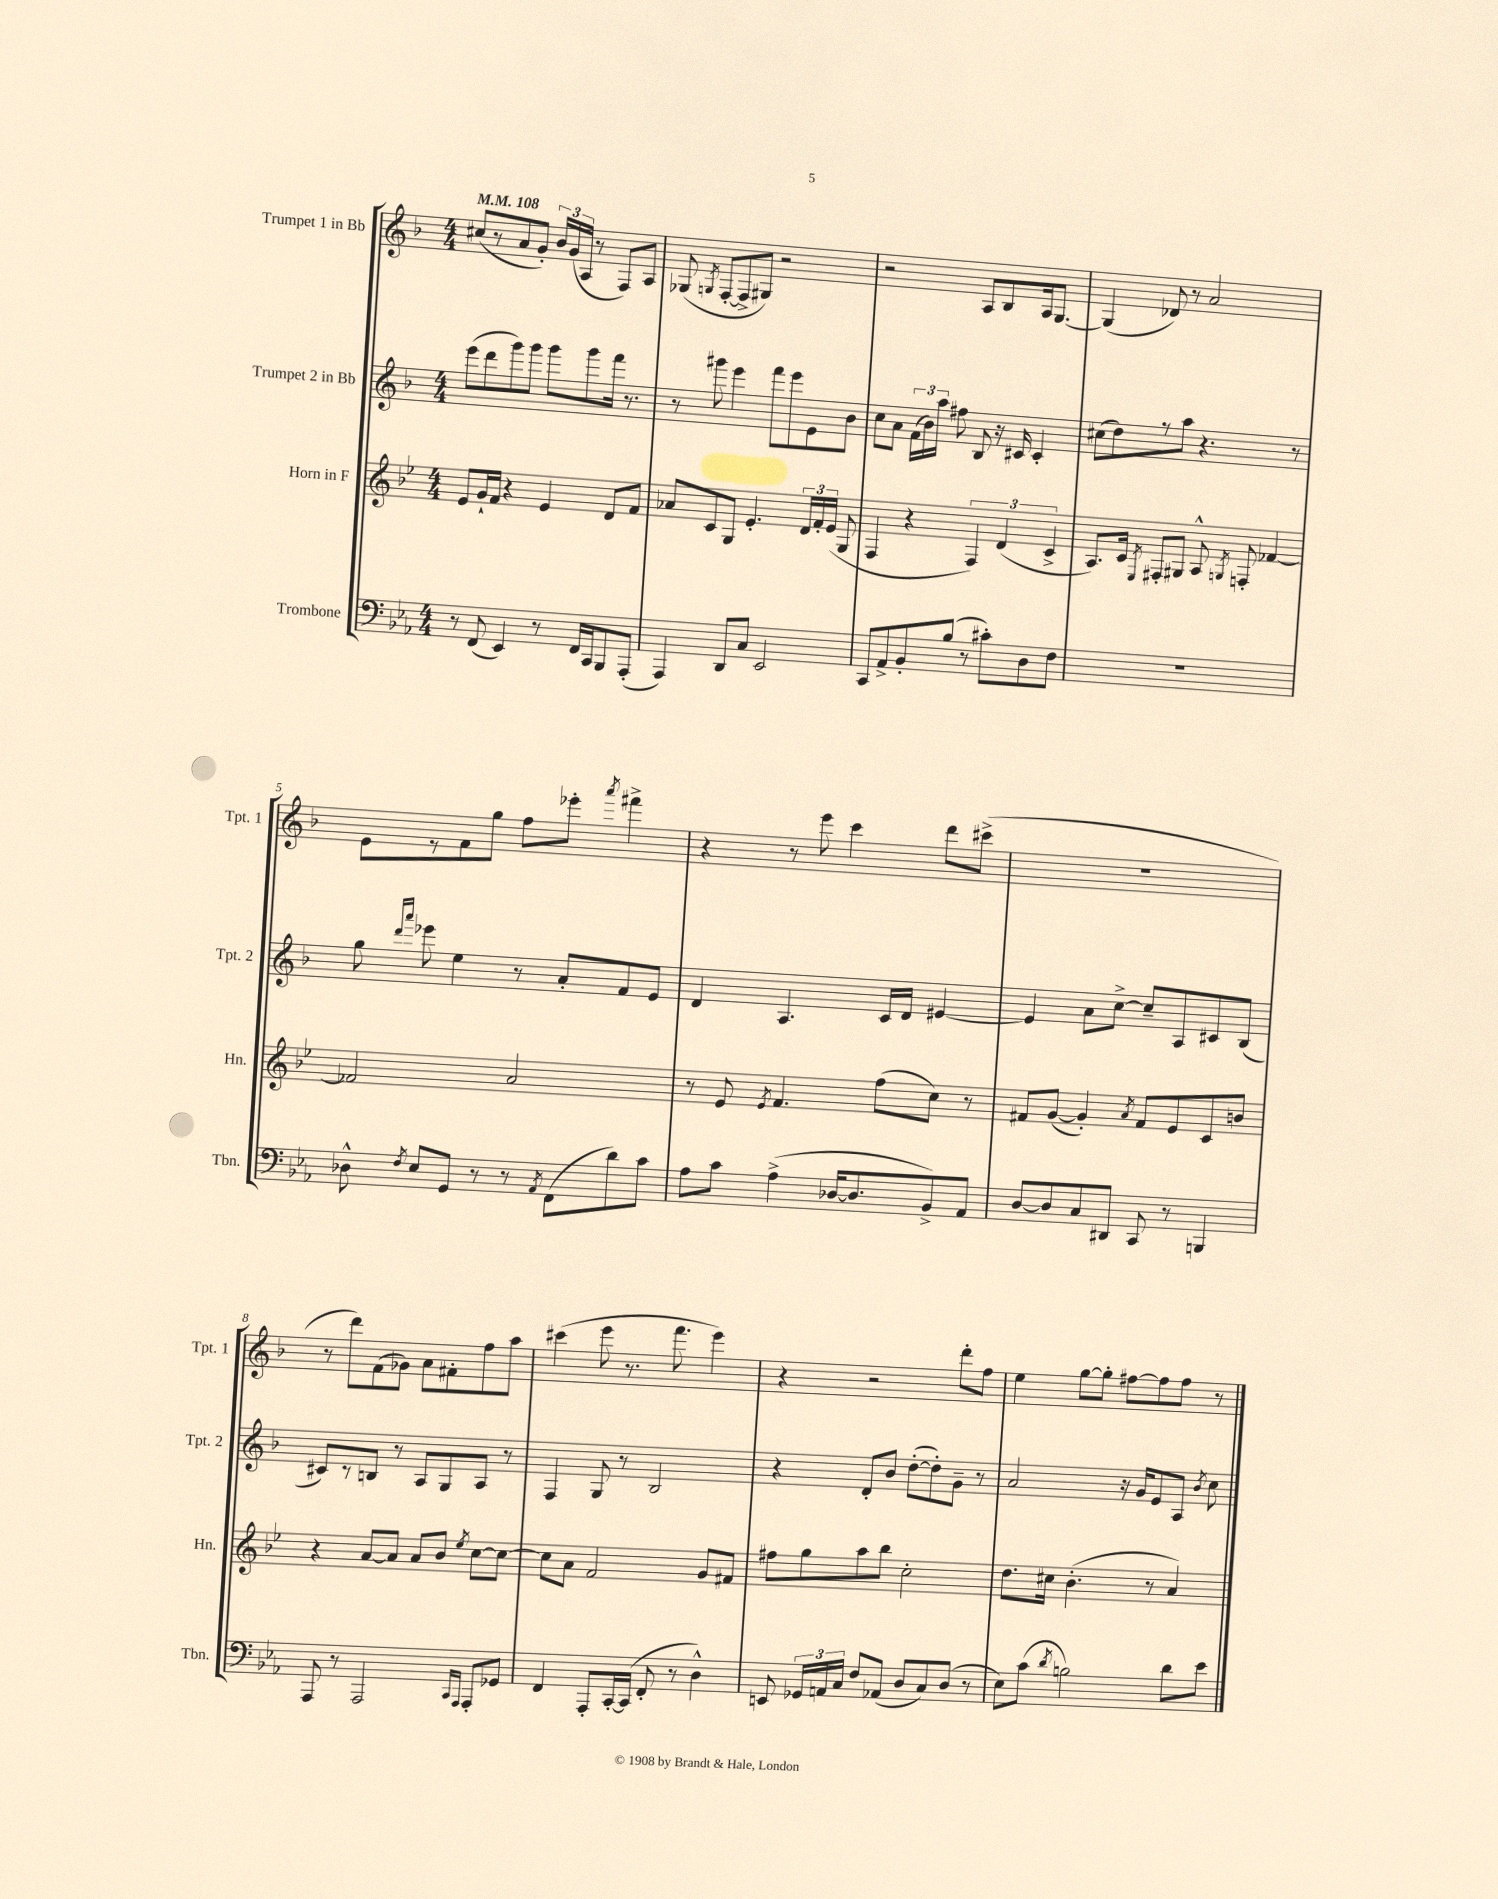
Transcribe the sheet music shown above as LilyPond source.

<<
\new StaffGroup <<
\new Staff = "s0" \with { instrumentName = "Trumpet 1 in Bb" shortInstrumentName = "Tpt. 1" } {
    \clef treble \key f \major \numericTimeSignature \time 4/4 \tempo 4 = 108
    \autoBeamOff cis''8[( r8 a'8 g'8]-.) \tuplet 3/2 { bes'16[ g'16( a16] } r8 f8[) a8] |
    ges8( \acciaccatura { g8 } f8[~-. f8-> gis8]) r2 |
    r2 a8[ bes8 a16 g8.]~ |
    g4( des'8) r8 a'2 |
    e'8[ r8 f'8 g''8] f''8[ ees'''8]-. \acciaccatura { a'''8 } fis'''4-> |
    r4 r8 e'''8 c'''4 d'''8[ cis'''8]->( |
    R1 |
    r8 d'''8[) f'8( ges'8]) a'8[ fis'8-. f''8 a''8] |
    cis'''4( e'''8 r8. f'''8. e'''4) |
    r4 r2 d'''8[-. f''8] |
    e''4 g''8[~ g''8]-. fis''8[~ fis''8 fis''8] r8 \bar "|." |
}
\new Staff = "s1" \with { instrumentName = "Trumpet 2 in Bb" shortInstrumentName = "Tpt. 2" } {
    \clef treble \key f \major \numericTimeSignature \time 4/4
    \autoBeamOff e'''8[( d'''8 g'''8) g'''8] g'''8[ g'''8 f'''16] r8. |
    r8 gis'''8 e'''4 f'''8[ e'''8 e'8 bes'8] |
    c''8[ a'8] \tuplet 3/2 { f'16[( bes'16) a''16] } fis''8 bes8 r16 cis'16 cis'4-. |
    cis''8[( d''8) r8 a''8] r4. r8 |
    g''8 \grace { d'''16[ a'''16] } ees'''8 e''4 r8 a'8[-. f'8 e'8] |
    d'4 a4. c'16[ d'16] eis'4~ |
    eis'4 a'8[ c''8]~-> c''8[-- a8 cis'8 bes8]( |
    cis'8[) r8 b8] r8 a8[ g8 a8] r8 |
    f4 g8 r8 bes2 |
    r4 d'8[-. bes'8] d''8[~-.( d''8-.) g'8]-- r8 |
    a'2 r16 g'16[ e'8 a8] \acciaccatura { bes'8 } c''8 \bar "|." |
}
\new Staff = "s2" \with { instrumentName = "Horn in F" shortInstrumentName = "Hn." } {
    \clef treble \key bes \major \numericTimeSignature \time 4/4
    \autoBeamOff ees'8[ g'16-! f'16] r4 ees'4 d'8[ f'8] |
    aes'8[ c'8 g8] ees'4.-. \tuplet 3/2 { d'16[ f'16-. ees'16]( } g8 |
    f4 r4 \tuplet 3/2 { f4) d'4( c'4-> } |
    a8.[) c'16] \acciaccatura { ees8 } fis8[-. gis8] a8-^ \acciaccatura { g8 } f8-. fes'4~ |
    fes'2 a'2 |
    r8 ees'8 \acciaccatura { ees'8 } f'4. f''8[( c''8]) r8 |
    fis'8[ g'8]~( g'4-.) \acciaccatura { a'8 } fis'8[ ees'8 c'8 b'8] |
    r4 a'8[~ a'8] a'8[ bes'8] \acciaccatura { ees''8 } c''8[~ c''8]~ |
    c''8[ a'8] f'2 g'8[ fis'8] |
    fis''8[ g''8 a''8 bes''8] c''2-. |
    d''8.[ cis''16] bes'4.-.( r8 a'4) \bar "|." |
}
\new Staff = "s3" \with { instrumentName = "Trombone" shortInstrumentName = "Tbn." } {
    \clef bass \key ees \major \numericTimeSignature \time 4/4
    \autoBeamOff r8 f,8( ees,4) r8 f,16[ c,16 bes,,8 aes,,8]-.( |
    aes,,4) d,8[ c8] ees,2 |
    c,8[ aes,8-> bes,8-. bes8]( r8 cis'8[-.) d8 f8] |
    R1 |
    des8-^ \acciaccatura { f8 } ees8[ g,8] r8 r8 \acciaccatura { aes,8 } f,8[( d'8) c'8] |
    aes8[ c'8] aes4->( des16[~ des8. bes,8->) aes,8] |
    d8[~ d8 c8 dis,8] c,8 r8 b,,4 |
    aes,,8 r8 aes,,2 \grace { c,16[ aes,,16] } aes,,8[-. ges,8] |
    f,4 aes,,8[-. c,16~-. c,16]( f,8-. r8 d4-^) |
    e,8 \tuplet 3/2 { ges,16[ a,16 c16] } f8[ aes,8]( d8[ c8) d8]( r8 |
    ees8[) c'8]( \acciaccatura { d'8 } b2) d'8[ ees'8] \bar "|." |
}
>>
>>
